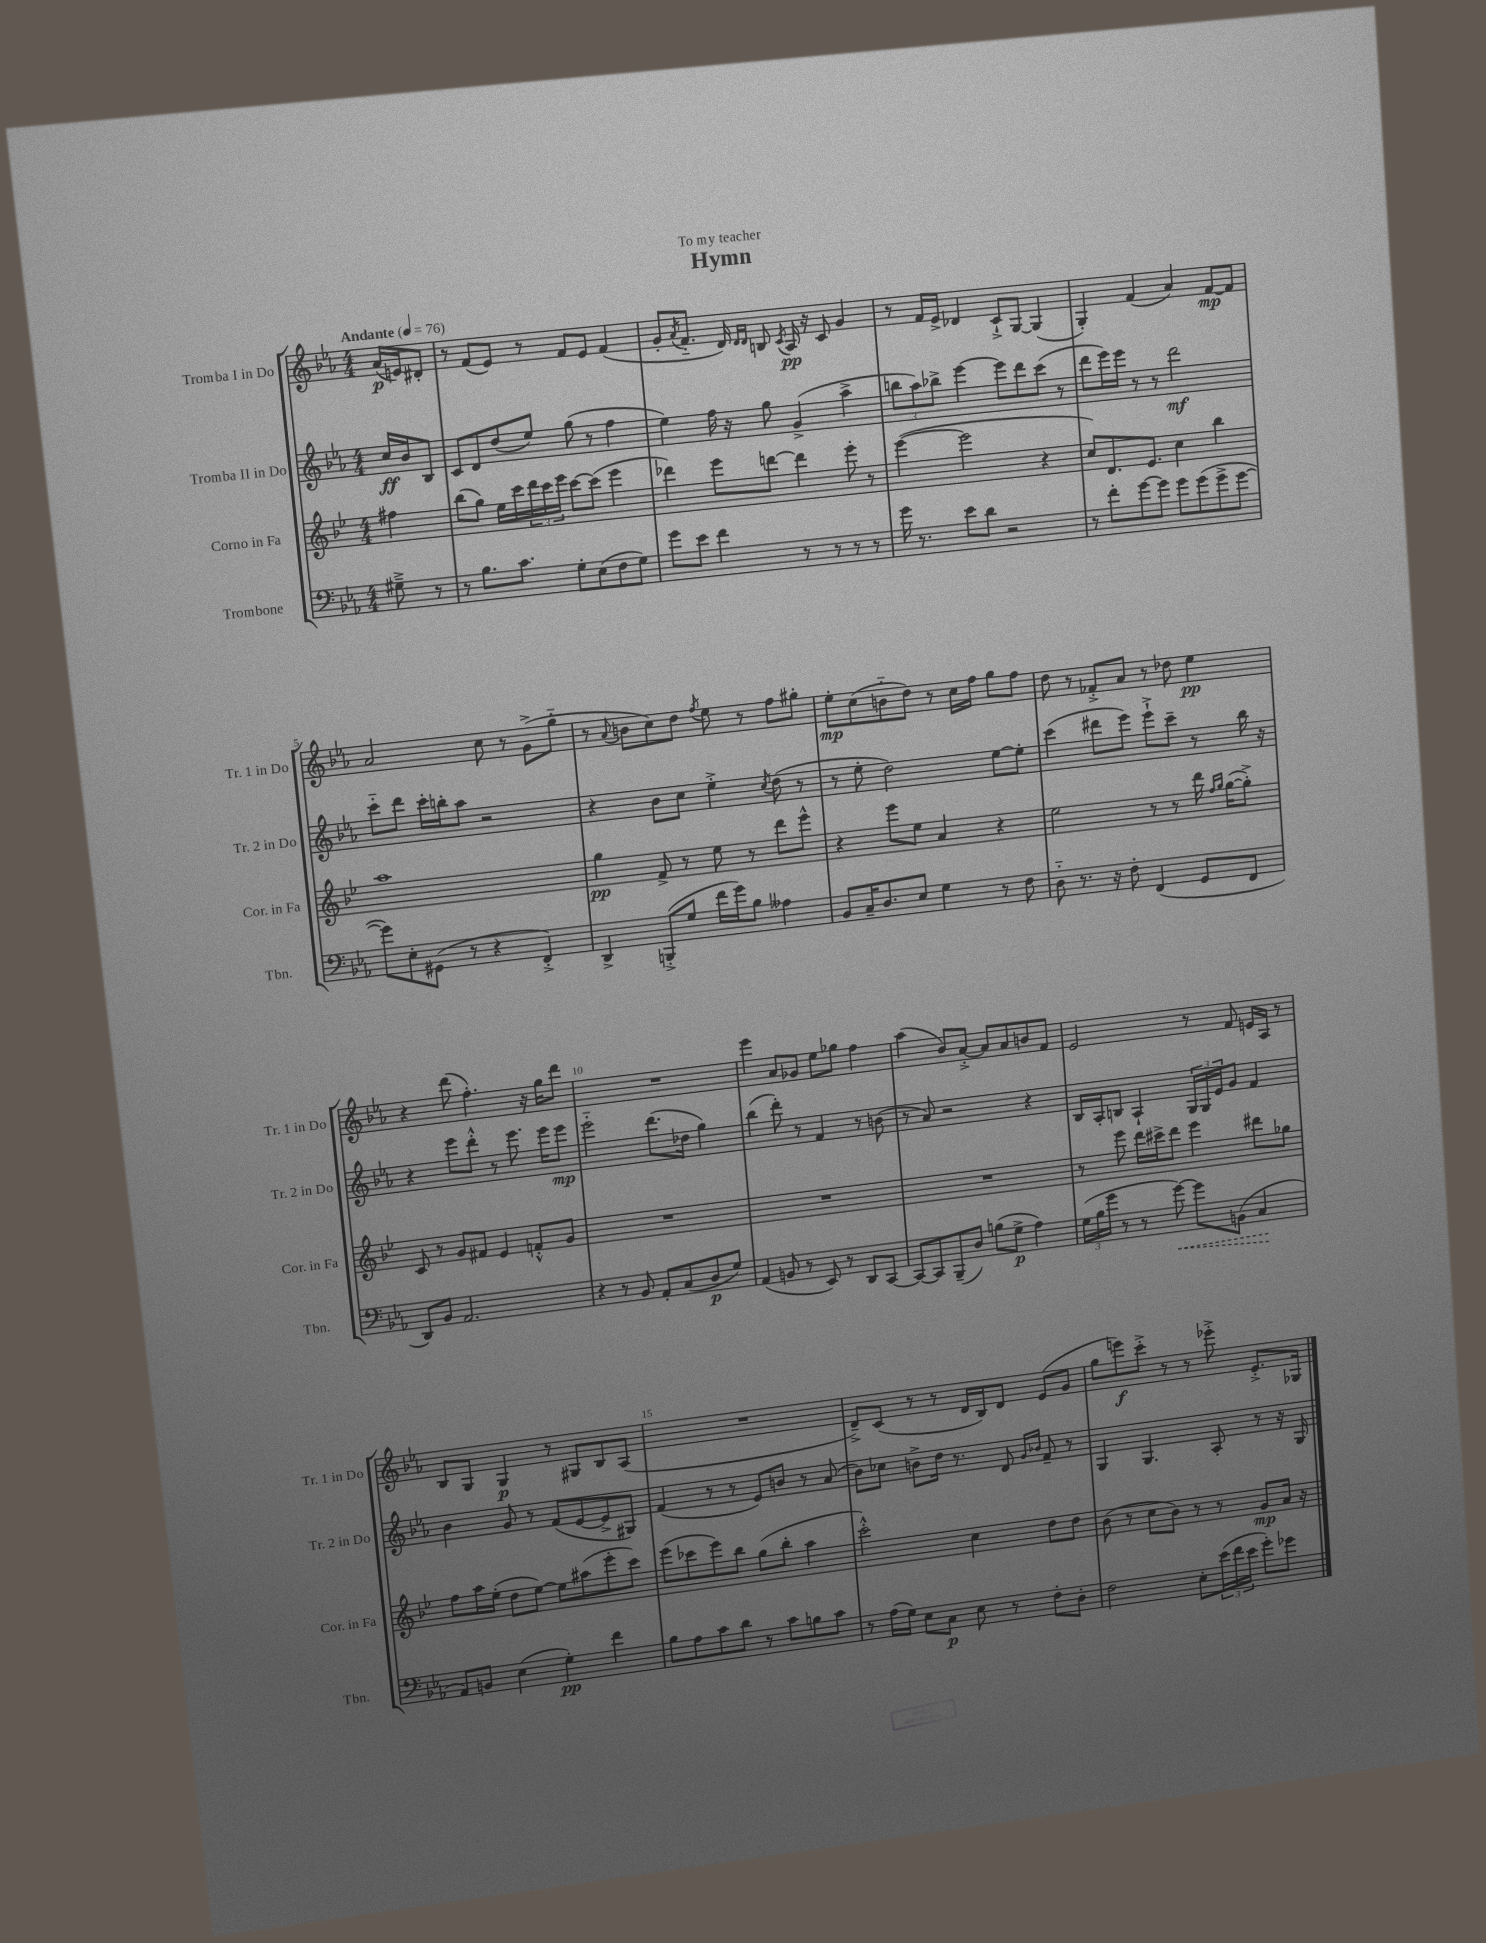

**kern	**kern	**kern	**kern
*staff4	*staff3	*staff2	*staff1
*clefF4	*clefG2	*clefG2	*clefG2
*k[b-e-a-]	*k[b-e-]	*k[b-e-a-]	*k[b-e-a-]
*M4/4	*M4/4	*M4/4	*M4/4
*MM76	*MM76	*MM76	*MM76
8G#~^\	4ff#\	16cc/LL	(16a-/LL
.	.	16b-/J	16e/J)
8r	.	8B-/J	8d#'/J
=	=	=	=
8r	(8bb-\L	8c/L	8r
8.B-\L	8gg\J)	8d/	(8f/L
.	16ee-\LL	(8dd/	8e-/J)
8.c\J	16ccc\	.	.
.	24ddd\	8ee-/J)	8r
.	24ccc\	.	.
.	24eee-\JJ	.	.
8G'\L	[8ccc\L	(8gg\	8f/L
(8E-\	(8ccc\]J	8r	8e-/J
8F\	4eee-\	4ff\	(4f/
8G\J)	.	.	.
=	=	=	=
8g\L	4ddd-\)	4ee-\)	8g'/L
.	.	.	8qa-/
8e-\J	.	.	8.f'~/J
4f\	8eee-\L	16ff\	.
.	.	16r	16d/)
.	.	.	16qqd/LL
.	.	.	16qqd/JJ
.	[8ddd\J	8gg\	8B/
.	.	.	8qc/
8r	4ddd\]	(4g^/	16A-/
.	.	.	16r
8r	.	.	8c/
8r	8eee-'\	4aa-^\	4g/
8r	8r	.	.
=	=	=	=
16g\	([4eee-\	12bb\L	8r
8.r	.	.	.
.	.	12aa-\)	.
.	.	.	16f/LL
.	.	12bb-^\J	.
.	.	.	16e-^/JJ
8e-\L	2eee-\]	[4eee-\	4d-/
8d\J	.	.	.
2r	.	8eee-\]L	8c`^/L
.	.	8ddd\	[8G/J
.	4r	(8ccc\J	(4G/]
.	.	8r	.
=	=	=	=
8r	8cc/L)	8ddd\L	4G'/)
8f'\L	8.d/	16eee-\L)	.
.	.	16eee-\JJ	.
[8g\	.	8r	(4f/
.	8.e-/J	.	.
8g\]J	.	8r	.
8g\L	4cc\	2ddd\	4a-/)
(8g\	.	.	.
8g^\	4bb-\	.	[8f/L
[8g\J	.	.	8f/]J
=	=	=	=
8g\]L)	1aa	8ccc'~\L	2a-/
8E-'\	.	8ddd\J	.
(8GG#\J	.	16ccc'\LL	.
.	.	16bb'\J	.
8r	.	8aa-\J	.
4r	.	2r	8cc\
.	.	.	8r
4FF'^/)	.	.	(8g^\L
.	.	.	8gg'~\J
=	=	=	=
4DD^/	4gg\	4r	8r
.	.	.	8qqa-/
.	.	.	8b\L
(8BBB'^/L	8f^/	8b-\L	8cc\)
8G/J	8r	8cc\J	8dd\J
.	.	.	8qff/
16f\LL	8ee-\	4ee-'^\	8ee-\
16g\J)	.	.	.
8B-\J	8r	.	8r
.	.	8qcc/	.
4A--\	8ddd\L	(8dd\	8ff\L
.	8eee-^^\J	8r	8gg#'\J
=	=	=	=
8BB-/L	4r	8r	8ee-'\L
16C~/K	.	8ee-'\	(8cc\
8.D/	.	.	.
.	8eee-\L	2dd\)	8b'~\
8E-/J	8ee-\J	.	8dd\J)
4G\	4a/	.	8r
.	.	.	16cc\LL
.	.	.	16ff\JJ
8r	4r	[8ee-\L	8gg\L
8F\	.	8ee-'\]J	8ff\J
=	=	=	=
8D'~\	2ee-\	(4ccc\	8dd\
8.r	.	.	8r
.	.	8ddd#\L	8f-'^/L
16r	.	.	.
8F'\	.	8eee-\J)	8a-/J
(4FF/	8r	8eee-`^\L	8r
.	8r	8ccc~\J	8dd-\
8GG/L	16ddd\	8r	4ee-\
.	16qqff/LL	.	.
.	16qqgg/JJ	.	.
.	([16gg\LK	.	.
8FF/J	8gg'^\]J)	16bb-\	.
.	.	16r	.
=	=	=	=
8DD/L)	8c/	4r	4r
8BB-/J	8r	.	.
2.AA-/	8g/L	8eee-\L	(8ddd\
.	8f#/J	8ddd'^^\J	4.ff'\)
.	4e-/	8r	.
.	.	8.eee-\	.
.	8f'^^/L	.	16r
.	.	16eee-\LK	16gg\LK
.	8g/J	8eee-\J	8ddd\J
=	=	=	=
4r	1r	2eee-'~\	1r
8r	.	.	.
8BB-/	.	.	.
8AA-'/L	.	(8.ddd\L	.
(8C/	.	.	.
.	.	16dd-\Jk	.
8D/	.	4gg\)	.
8G/J)	.	.	.
=	=	=	=
(4AA-/	1r	(4bb-\	4eee-\
8BB/	.	8ddd'\)	8a-/L
8r	.	8r	8g-/J
8EE-/)	.	4f/	8ee-\L
8r	.	.	8gg-\J
8DD/L	.	8r	4ff\
[8CC/J	.	(8b\	.
=	=	=	=
8CC/_L	1r	8r	(4aa-\
8CC/]	.	8a-/)	.
(8BBB-~/	.	2r	8b-/L)
8D/J)	.	.	[8a-'^/J
(8B\L	.	.	8a-/]L
8G^\J	.	.	8a-/
4A-\)	.	4r	8b/
.	.	.	8f/J
=	=	=	=
(24G\LL	8r	16B-/LL	2e-/
24B-\	.	.	.
.	.	16A-'/J	.
24g\JJ	.	.	.
8r	8eee-\	8B/J	.
8r	16ddd\LL	4A-`/	.
.	16ccc#^\J	.	.
[8g\)	8ddd\J	.	.
8g\]L	4eee-\	24G/LL	8r
.	.	24G/	.
.	.	24e-/J	.
(8BB\J	.	8g/J	8f/
4C/	8ddd#\L	4f/	16e/LL
.	.	.	16A-/JJ
.	8gg-\J	.	8r
=	=	=	=
8AA-/L)	8ff\L	4b-\	8B-/L
8BB/J	16aa\L	.	8G/J
.	(16ee-'\JJ	.	.
(4E-\	8dd\L	8g/	4G/
.	[8ee-\J)	8r	.
4G'\)	8ee-\]L	(8f/L	8r
.	(8aa#\	[8e-/	8G#/L
4f\	8eee-'\	8e-^/]	8B-/
.	8ccc\J)	8G#/J)	(8A-/J
=	=	=	=
8B-\L	(8eee-\L	(4f/	1r
8A-\	8ccc-\	.	.
8c\	8eee-\)	8r	.
8d\J	8bb-\J	8r	.
8r	(8gg\L	8e-/L)	.
8c\L	8bb-'\J	8b/J	.
8B\	4aa\	8r	.
8c\J	.	(8a-/	.
=	=	=	=
8r	2ccc'^^\)	8b-\L)	8d~^/L)
(16A-\LL	.	8cc-\J	(8c/J
16G\JJ)	.	.	.
8E-\L	.	8b^\L	8r
8C\J	.	16dd\Jk	8r
.	.	8.r	.
8E-\	4cc\	.	16d/LL
.	.	.	16B-/J)
8r	.	8d/	8d/J
.	.	16qqg/LL	.
.	.	16qqb-/JJ	.
8F'\L	8dd\L	8f~/	(8e-/L
8D'\J	8dd\J	8r	8g/J
=	=	=	=
2F\	(8b-\	4G/	8gg\L
.	8r	.	8eee\)
.	8cc\L	4.G/	8ccc'^\J
.	8b-\J)	.	8r
8E-'\L	8r	.	8r
(24e-\L	8r	8A-'/	8eee-'^\
24f\	.	.	.
24e-\JJ	.	.	.
8g'\L)	8g/L	8r	8.e-'^/L
8g-\J	16a/Jk	16r	.
.	16r	16G/	16G-/Jk
==	==	==	==
*-	*-	*-	*-
